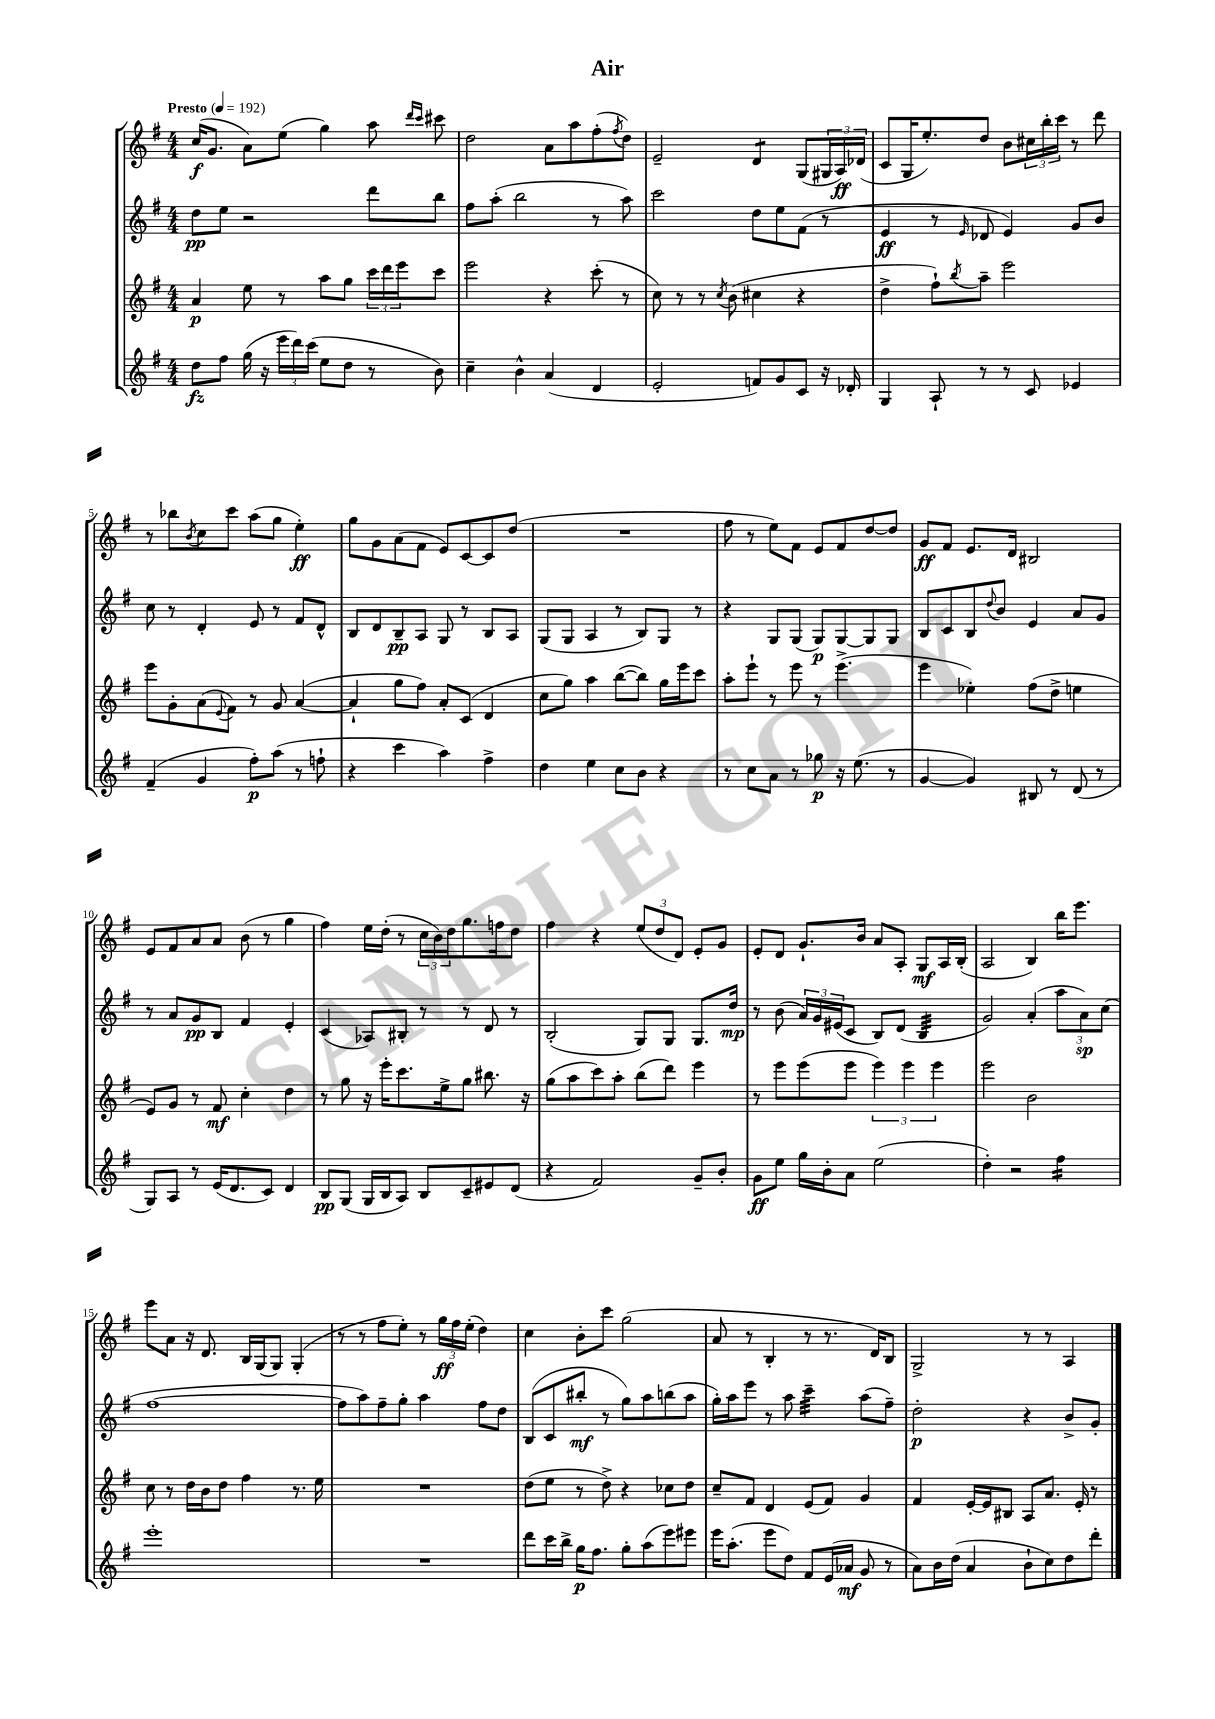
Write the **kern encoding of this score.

**kern	**kern	**kern	**kern
*staff4	*staff3	*staff2	*staff1
*clefG2	*clefG2	*clefG2	*clefG2
*k[f#]	*k[f#]	*k[f#]	*k[f#]
*M4/4	*M4/4	*M4/4	*M4/4
*MM192	*MM192	*MM192	*MM192
8dd\L	4a/	8dd\L	(16cc/LK
.	.	.	8.g/J
8ff#\J	.	8ee\J	.
(16gg\	8ee\	2r	8a\L)
16r	.	.	.
24eee\LL	8r	.	(8ee\J
24ddd\)	.	.	.
(24ccc\JJ	.	.	.
8ee\L	8aa\L	.	4gg\)
8dd\J	8gg\J	.	.
8r	24ccc\LL	8ddd\L	8aa\
.	24ddd\	.	.
.	24eee\J	.	.
.	.	.	16qqddd/LL
.	.	.	16qqccc/JJ
8b\)	8ccc\J	8bb\J	8ccc#\
=	=	=	=
4cc~\	2eee\	8ff#\L	2dd\
.	.	(8aa'\J	.
4b^^\	.	2bb\	.
(4a/	4r	.	8a\L
.	.	.	8aa\
4d/	(8ccc'\	8r	(8ff#'\
.	.	.	8qff#/
.	8r	8aa\)	8dd\J)
=	=	=	=
2e'/	8cc\)	2ccc\	2e~/
.	8r	.	.
.	8r	.	.
.	8qcc/	.	.
.	(8b\	.	.
8f/L)	4cc#\	8dd\L	4d/
8g/	.	8ee\	.
8c/J	4r	(8f#\J	(8G/L
16r	.	8r	24G#/L
.	.	.	24A/)
16d-'/	.	.	.
.	.	.	(24d-/JJ
=	=	=	=
4G/	4dd^\	4e/	8c/L
.	.	.	16G/K
.	.	.	8.ee'/)
8A`/	8ff#`\L)	8r	.
.	8qbb/	16qqe/	.
8r	8aa~\J	8d-/	8dd/J
8r	2eee\	4e/)	8b\L
8c/	.	.	24cc#\L
.	.	.	24bb'\
.	.	.	24ccc\JJ
4e-/	.	8g/L	8r
.	.	8b/J	8ddd\
=	=	=	=
(4f#~/	8eee\L	8cc\	8r
.	8g'\	8r	8bb-\L
.	.	.	8qb/
4g/	(8a\	4d'/	8cc\
.	8qqe/	.	.
.	8f#\J)	.	8ccc\J
8ff#'\L)	8r	8e/	(8aa\L
(8aa\J	8g/	8r	8gg\J
8r	([4a/	8f#/L	4ee'\)
8ff`\	.	8d^^/J	.
=	=	=	=
4r	4a`/]	8B/L	8gg\L
.	.	8d/	8g\
4ccc\	8gg\L	8B~/	(8a\
.	8ff#\J)	8A/J	8f#\J
4aa\)	8a'/L	8G/	8e/L)
.	(8c/J	8r	[8c/
4ff#^\	4d/	8B/L	8c/]
.	.	8A/J	(8dd/J
=	=	=	=
4dd\	8cc\L	(8G/L	1r
.	8gg\J)	8G/J	.
4ee\	4aa\	4A/	.
8cc\L	([8bb\L	8r	.
8b\J	8bb\]J)	8B/L)	.
4r	16gg\LL	8G/J	.
.	16eee\J	.	.
.	8ccc\J	8r	.
=	=	=	=
8r	8aa'\L	4r	8ff#\
8cc\L	8eee`\J	.	8r
8a\J	8r	8G/L	8ee\L)
8r	8eee\	(8G/J	8f#\J
8gg-\	8r	8G/L)	8e/L
16r	(4.eee^\	[8G/	8f#/
(8.ee\	.	.	.
.	.	8G/]	[8dd/
8r	.	8G/J	8dd/]J
=	=	=	=
[4g/	4eee\	8B/L	8g/L
.	.	8c/	8f#/J
4g/])	4ee-'\)	8B/	8.e/L
.	.	8qqdd/	.
.	.	8b/J	.
.	.	.	16d/Jk
8B#/	(8ff#\L	4e/	2B#/
8r	8dd^\J	.	.
(8d/	4ee\	8a/L	.
8r	.	8g/J	.
=	=	=	=
8G/L)	8e/L)	8r	8e/L
8A/J	8g/J	8a/L	8f#/
8r	8r	8g/	8a/
(16e/LK	8f#/	8B/J	8a/J
8.d/	.	.	.
.	4cc'\	4f#/	(8b\
8c/J)	.	.	8r
4d/	4dd\	4e'/	4gg\
=	=	=	=
8B/L	8r	(4c/	4ff#\)
(8G/J	8gg\	.	.
16G/LL	16r	8A-/L)	16ee\LL
16B/J	16eee'\LK	.	(16dd'\JJ
8A/J)	8.ccc\	8B#'/J	8r
8B/L	.	8r	24cc\LL
.	.	.	24b\)
.	16ee^\k	.	.
.	.	.	24dd\J
8c~/	8gg\J	8r	8.gg\
8e#/	8.bb#\	8d/	.
.	.	.	16ff\k
(8d/J	.	8r	8dd\J
.	16r	.	.
=	=	=	=
4r	(8gg\L	(2B'/	4ff#\
.	8aa\	.	.
2f#/)	8ccc\)	.	4r
.	8aa'\J	.	.
.	(8bb\L	8G/L)	(12ee/L
.	.	.	12dd/
.	8ddd\J)	8G/J	.
.	.	.	12d/J)
8g~/L	4eee\	8.G/L	8e'/L
8b'/J	.	.	8g/J
.	.	16dd/Jk	.
=	=	=	=
8g\L	8r	8r	8e'/L
8ee\J	8eee\L	(8b\	8d/J
16gg\LL	(8eee\	24a/LL)	8.g`/L
.	.	24g/	.
16b'\J	.	.	.
.	.	(24e#/J	.
8a\J	8eee\J	8c/J	.
.	.	.	16b/Jk
(2ee\	6eee\)	8B/L)	8a/L
.	.	(8d/J	8A'/J
.	6eee\	.	.
.	.	4B/	8G/L
.	6eee\	.	.
.	.	.	16A/L
.	.	.	(16B'/JJ
=	=	=	=
4dd'\)	2eee\	2g/)	2A/
2r	.	.	.
.	2b\	(4a'/	4B/)
4ff#\	.	12aa\L	16bb\LK
.	.	.	8.eee\J
.	.	12a\)	.
.	.	(12cc\J	.
=	=	=	=
1eee'	8cc\	[1ff#	8eee\L
.	8r	.	8a\J
.	16dd\LL	.	16r
.	16b\J	.	8.d/
.	8dd\J	.	.
.	4ff#\	.	16B/LL
.	.	.	(16G/J
.	.	.	8G/J)
.	8.r	.	(4G'/
.	16ee\	.	.
=	=	=	=
1r	1r	8ff#\]L	8r
.	.	8aa\)	8r
.	.	8ff#~\	8ff#\L
.	.	8gg'\J	8ee'\J)
.	.	4aa\	8r
.	.	.	24gg\LL
.	.	.	24ff#\
.	.	.	(24ee'\JJ
.	.	8ff#\L	4dd\)
.	.	8dd\J	.
=	=	=	=
8ddd\L	(8dd\L	(8B/L	4cc\
16ccc\L	8ee\J	8c/	.
16bb^\JJ	.	.	.
16gg\LK	8r	8bb#'/J	8b'\L
8.ff#\J	.	.	.
.	8dd^\)	8r	8ccc\J
8gg'\L	4r	8gg\L)	(2gg\
(8aa\	.	8aa\	.
8eee\)	8cc-\L	(8bb\	.
8eee#\J	8dd\J	8aa\J	.
=	=	=	=
16eee\LK	8cc~/L	16gg'\LL)	8a/
(8.aa'\J	.	16aa\J	.
.	8f#/J	8eee\J	8r
8eee\L	4d/	8r	4B'/
8dd\J)	.	8aa\	.
8f#/L	(8e/L	4ccc~\	8r
(16e/L	8f#/J)	.	8.r
16a-/JJ	.	.	.
8g/	4g/	(8aa\L	.
.	.	.	16d/LK)
8r	.	8ff#~\J)	8B/J
=	=	=	=
8a\L)	4f#/	2dd'\	2G^/
16b\L	.	.	.
(16dd\JJ	.	.	.
4a/	[16e'/LL	.	.
.	16e/]J	.	.
.	8B#/J	.	.
8b`\L	8A/L	4r	8r
8cc\)	8.a/J	.	8r
8dd\	.	8b^/L	4A/
.	16e'/	.	.
8ddd'\J	8r	8g'/J	.
==	==	==	==
*-	*-	*-	*-
